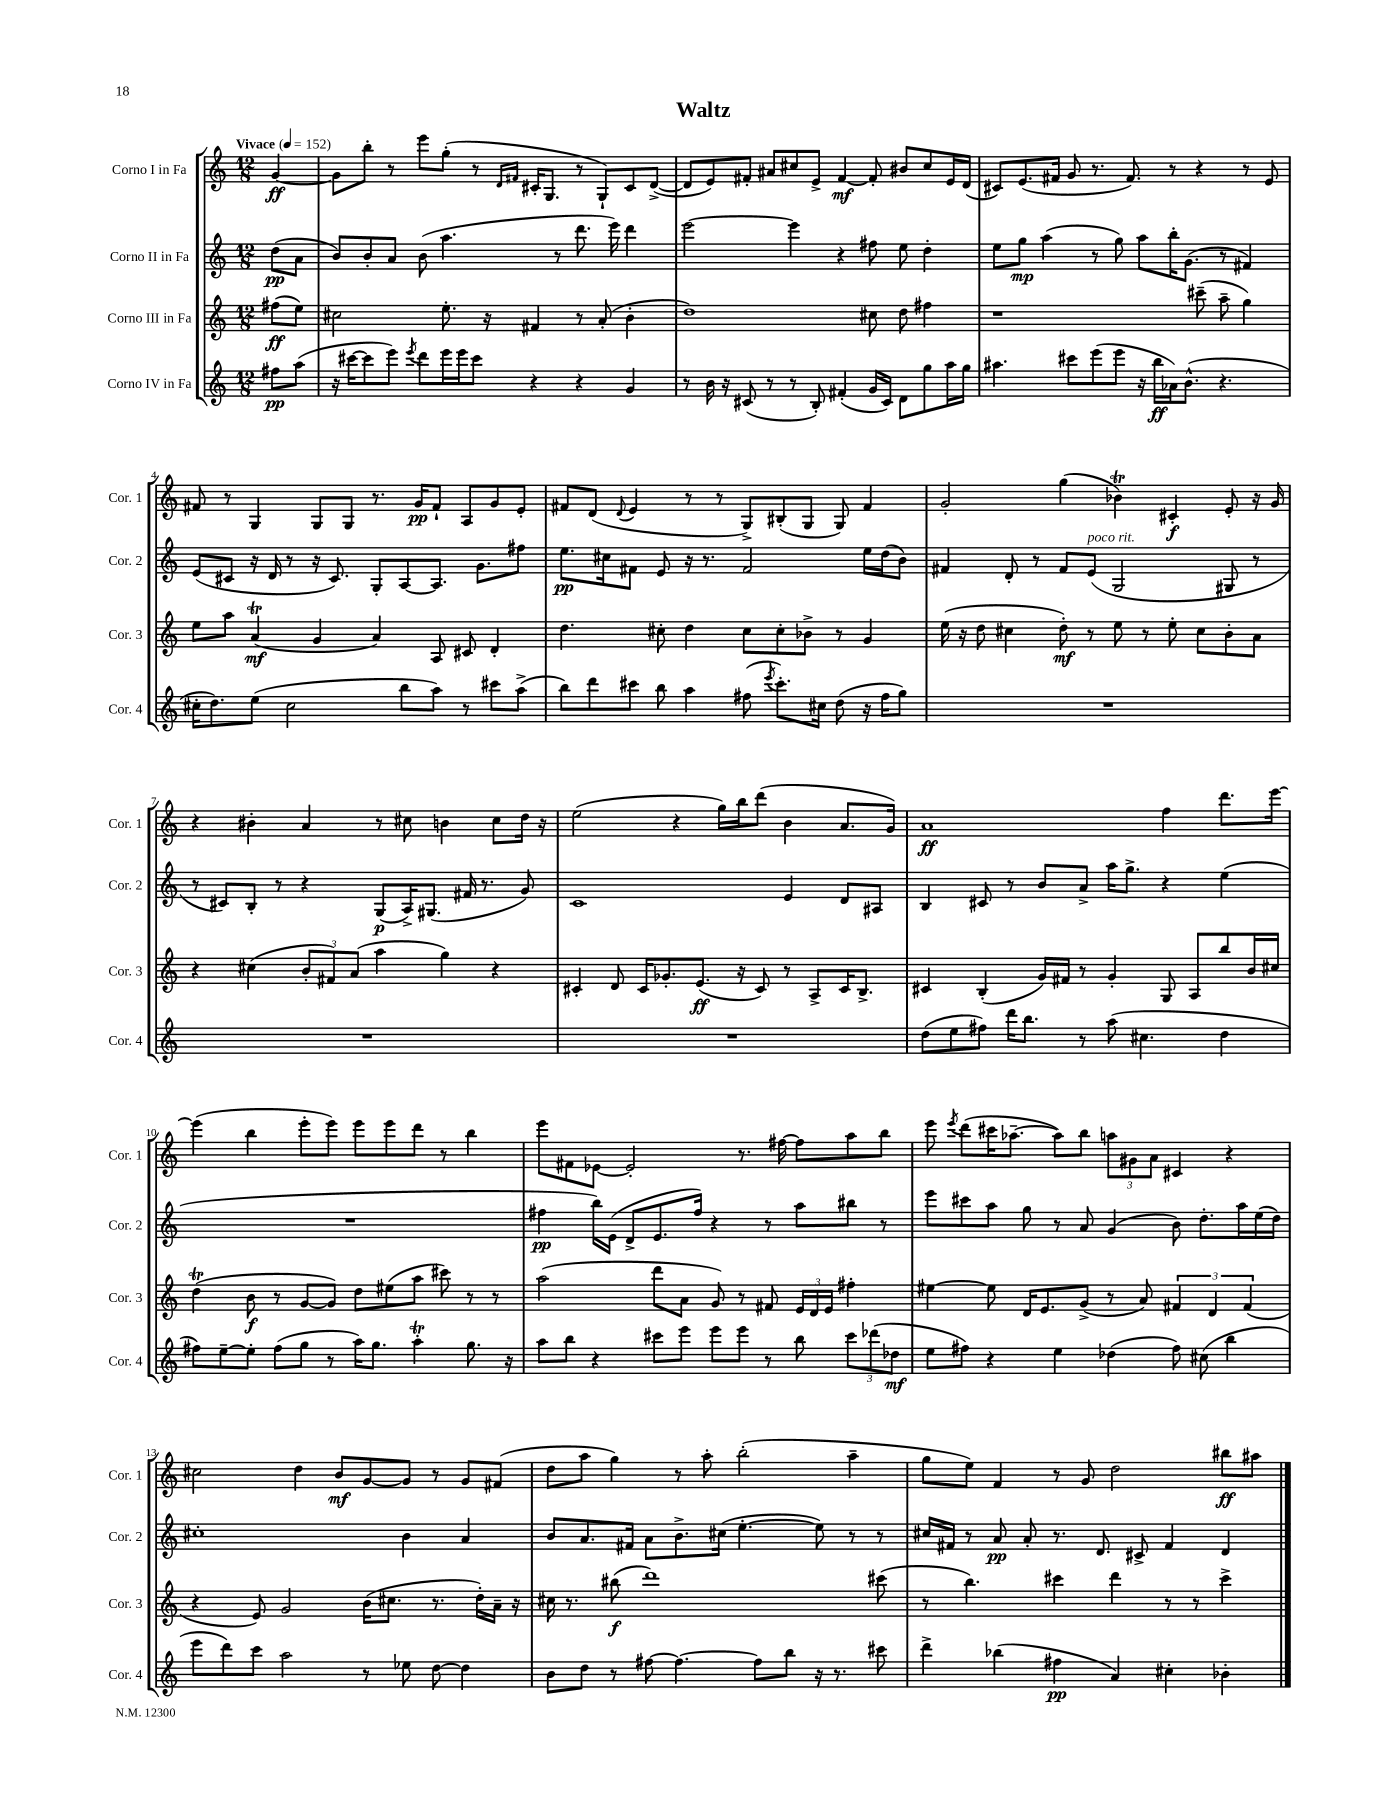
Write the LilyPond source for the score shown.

\header { title = "Waltz" }
<<
\new StaffGroup <<
\new Staff = "s0" \with { instrumentName = "Corno I in Fa" shortInstrumentName = "Cor. 1" } {
    \clef treble \key c \major \numericTimeSignature \time 12/8 \partial 4 \tempo "Vivace" 4 = 152
    \autoBeamOff g'4~\ff |
    g'8[ b''8]-. r8 e'''8[ g''8]-.( r8 \grace { d'16[ fis'16] } cis'16[-. g8.] r8 g8[-!) cis'8 d'8]~->( |
    d'8[ e'8) fis'8]-. ais'8[ cis''8 e'8]-> fis'4~\mf fis'8-. bis'8[ cis''8 e'16 d'16]( |
    cis'8[) e'8.( fis'16] g'8 r8. fis'8.) r8 r4 r8 e'8 |
    fis'8 r8 g4 g8[ g8] r8. g'16[\pp fis'8]-! a8[ g'8 e'8]-. |
    fis'8[ d'8]( \appoggiatura { d'8 } e'4 r8 r8 g8[->) bis8-.( g8] g8) fis'4 |
    g'2-. g''4( bes'4\trill) cis'4-.\f e'8-. r16 g'16 |
    r4 bis'4-. a'4 r8 cis''8 b'4 cis''8[ d''16] r16 |
    e''2( r4 g''16[) b''16 d'''8]( b'4 a'8.[ g'16]) |
    a'1\ff f''4 d'''8.[ e'''16]~ |
    e'''4( b''4 e'''8[-. e'''8]) e'''8[ e'''8 d'''8] r8 b''4 |
    e'''8[ fis'8 ees'8]~ ees'2-. r8. fis''16~ fis''8[ a''8 b''8] |
    e'''8 \acciaccatura { e'''8 } d'''8[( cis'''16 aes''8.]~-- aes''8[) b''8] \tuplet 3/2 { a''8[ gis'8 a'8] } cis'4 r4 |
    cis''2 d''4 b'8[\mf g'8~ g'8] r8 g'8[ fis'8]( |
    d''8[ a''8] g''4) r8 a''8-. b''2-.( a''4-- |
    g''8[ e''8]) f'4 r8 g'8 d''2 bis''8[\ff ais''8] \bar "|." |
}
\new Staff = "s1" \with { instrumentName = "Corno II in Fa" shortInstrumentName = "Cor. 2" } {
    \clef treble \key c \major \numericTimeSignature \time 12/8 \partial 4
    \autoBeamOff d''8[\pp( a'8] |
    b'8[) b'8-. a'8] b'8( a''4. r8 d'''8. e'''16) d'''4 |
    e'''2~ e'''4 r4 fis''8 e''8 d''4-. |
    e''8[ g''8]\mp a''4( r8 g''8) a''8[ b''16-. g'8.]( r8 fis'4) |
    e'8[( cis'8] r16 d'16 r8 r16 cis'8.) g8[-. a8~ a8.] g'8.[ fis''8] |
    e''8.[\pp cis''16 fis'8] e'8 r16 r8. fis'2 e''16[ d''16( b'8]) |
    fis'4 d'8-. r8 fis'8[ e'8]^\markup { \italic "poco rit." }( g2 gis8 r8 |
    r8 cis'8[) b8]-. r8 r4 g8[\p( a16->) gis8.]( fis'16 r8. g'8) |
    c'1 e'4 d'8[ ais8] |
    b4 cis'8 r8 b'8[ a'8]-> a''16[ g''8.]-> r4 e''4( |
    R1. |
    fis''4\pp b''16[) e'16]( d'8[-> e'8. fis''16]) r4 r8 a''8[ bis''8] r8 |
    e'''8[ cis'''8 a''8] g''8 r8 a'8 g'4( b'8) d''8.[-. a''16 e''16( d''16]) |
    cis''1-. b'4 a'4 |
    b'8[ a'8. fis'16] a'8[ b'8.-> cis''16]( e''4.~-. e''8) r8 r8 |
    cis''16[ fis'16] r8 a'8\pp a'8-. r8. d'8. cis'8-> fis'4 d'4 \bar "|." |
}
\new Staff = "s2" \with { instrumentName = "Corno III in Fa" shortInstrumentName = "Cor. 3" } {
    \clef treble \key c \major \numericTimeSignature \time 12/8 \partial 4
    \autoBeamOff fis''8[\ff( e''8]) |
    cis''2 e''8.-. r16 fis'4 r8 a'8-.( b'4-. |
    d''1) cis''8 d''8 fis''4 |
    r1 cis'''8--( a''8-- g''4) |
    e''8[ a''8] a'4\trill\mf( g'4 a'4) a8 cis'8 d'4-. |
    d''4. cis''8-. d''4 cis''8[ cis''8-. bes'8]-> r8 g'4 |
    e''16( r16 d''8 cis''4 d''8-.\mf) r8 e''8 r8 e''8-. cis''8[ b'8-. a'8] |
    r4 cis''4( \tuplet 3/2 { b'8[-. fis'8) a'8]( } a''4 g''4) r4 |
    cis'4-. d'8 cis'16[ ges'8.-. e'8.]\ff( r16 cis'8) r8 a8[-> cis'16 b8.]-> |
    cis'4 b4-.( g'16[) fis'16] r8 g'4-. g8 a8[ b''8 b'16 cis''16] |
    d''4\trill( b'8\f r8 g'8[~ g'8]) d''8[ eis''8( a''8] cis'''8) r8 r8 |
    a''2( d'''8[ a'8] g'8) r8 fis'8 \tuplet 3/2 { e'16[ d'16 e'16] } fis''4-. |
    eis''4~ eis''8 d'16[ e'8. g'8]->( r8 a'8) \tuplet 3/2 { fis'4 d'4 fis'4( } |
    r4 e'8) g'2 b'16[( cis''8.] r8. d''16[-.) a'16]-- r16 |
    cis''16 r8. bis''8\f( d'''1) cis'''8( |
    r8 b''4.) cis'''4 d'''4 r8 r8 cis'''4-> \bar "|." |
}
\new Staff = "s3" \with { instrumentName = "Corno IV in Fa" shortInstrumentName = "Cor. 4" } {
    \clef treble \key c \major \numericTimeSignature \time 12/8 \partial 4
    \autoBeamOff fis''8[\pp a''8]( |
    r16 cis'''16[~ cis'''8 e'''8]) \acciaccatura { e'''8 } d'''8[ e'''16 e'''16 cis'''8] r4 r4 g'4 |
    r8 b'16 r16 cis'8( r8 r8 b8-.) fis'4-.( g'16[ cis'16]) d'8[ g''8 a''16 g''16] |
    ais''4. cis'''8[ e'''8( e'''8] r16 b''16[\ff aes'16) b'8.]-^( r4. |
    cis''16[-. d''8.) e''8]( cis''2 b''8[ a''8]) r8 cis'''8[ a''8]->( |
    b''8[) d'''8 cis'''8] b''8 a''4 fis''8( \acciaccatura { e'''8 } cis'''8.[-.) cis''16] d''8( r16 fis''16[ g''8]) |
    R1. |
    R1. |
    R1. |
    d''8[( e''8 fis''8]) d'''16[ b''8.] r8 a''8( cis''4. d''4 |
    fis''8[) e''8~-- e''8]-. fis''8[( g''8] r8 a''16[) g''8.] a''4-.\trill g''8. r16 |
    a''8[ b''8] r4 cis'''8[ e'''8] e'''8[ e'''8] r8 b''8 \tuplet 3/2 { cis'''8[ des'''8( des''8]\mf } |
    e''8[ fis''8]) r4 e''4 des''4( fis''8) cis''8( b''4 |
    e'''8[ d'''8) c'''8] a''2 r8 ees''8 d''8~ d''4 |
    b'8[ d''8] r8 fis''8~ fis''4.~ fis''8[ b''8] r16 r8. cis'''8 |
    d'''4-> bes''4( fis''4\pp a'4) cis''4-. bes'4-. \bar "|." |
}
>>
>>
